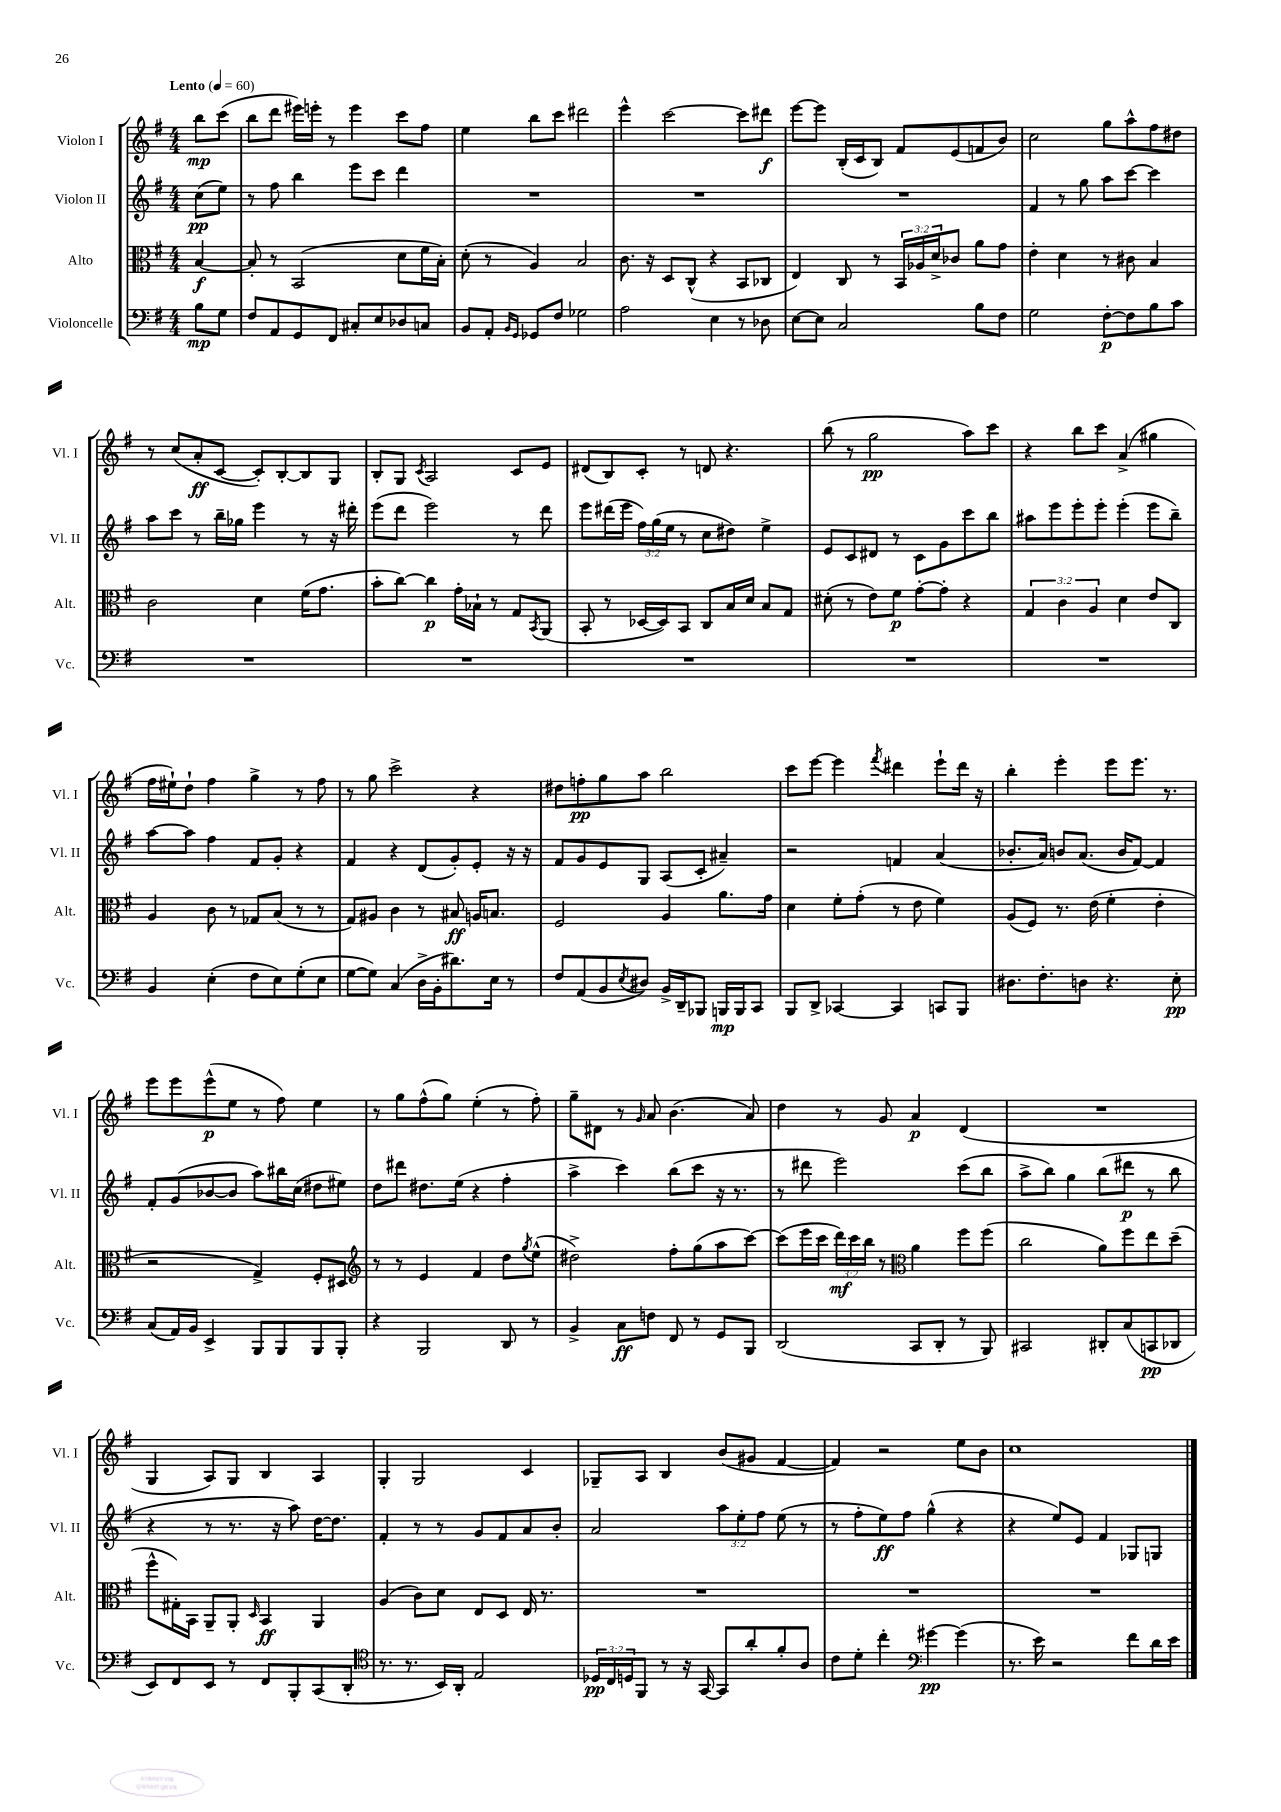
<<
\new StaffGroup <<
\new Staff = "s0" \with { instrumentName = "Violon I" shortInstrumentName = "Vl. I" } {
    \clef treble \key g \major \numericTimeSignature \time 4/4 \partial 4 \tempo "Lento" 4 = 60
    b''8\mp c'''8( |
    b''8 d'''8 eis'''16) e'''16-. r8 e'''4 c'''8 fis''8 |
    e''4 b''8 c'''8 dis'''2 |
    e'''4-^ c'''2~ c'''8 dis'''8\f |
    e'''8~ e'''8 b16-.( c'16 b8) fis'8 e'8( f'8 b'8) |
    c''2 g''8 a''8-^ fis''8 dis''8 |
    r8 c''8( a'8-.\ff c'8~ c'8-.) b8~-. b8 g8 |
    b8-. g8 \acciaccatura { c'8 } a2 c'8 e'8 |
    dis'8( b8) c'8-. r8 d'8 r4. |
    b''8( r8 g''2\pp a''8) c'''8 |
    r4 b''8 c'''8 a'4->( gis''4 |
    fis''16 eis''16-!) d''8-! fis''4 g''4-> r8 fis''8 |
    r8 g''8 c'''2-> r4 |
    dis''8 f''8-.\pp g''8 a''8 b''2 |
    c'''8 e'''8~ e'''4 \acciaccatura { fis'''8 } dis'''4 e'''8-! dis'''16 r16 |
    b''4-. e'''4-. e'''8 e'''8. r8. |
    e'''8 e'''8 e'''8-^\p( e''8 r8 fis''8) e''4 |
    r8 g''8 fis''8-^( g''8) e''4-.( r8 fis''8-.) |
    g''8-- dis'8 r8 \grace { g'16 } a'8 b'4.( a'8) |
    d''4 r8 g'8 a'4\p d'4( |
    R1 |
    g4 a8) g8 b4 a4 |
    g4-. g2 c'4 |
    ges8-- a8 b4 b'8( gis'8 fis'4~ |
    fis'4) r2 e''8 b'8 |
    c''1 \bar "|." |
}
\new Staff = "s1" \with { instrumentName = "Violon II" shortInstrumentName = "Vl. II" } {
    \clef treble \key g \major \numericTimeSignature \time 4/4 \override Staff.TupletNumber.text = #tuplet-number::calc-fraction-text \partial 4
    c''8\pp( e''8) |
    r8 fis''8 b''4 e'''8 c'''8 d'''4 |
    R1 |
    R1 |
    R1 |
    fis'4 r8 g''8 a''8 c'''8~ c'''4 |
    a''8 c'''8 r8 b''16-- ges''16 e'''4 r8 r16 dis'''16-. |
    e'''8( d'''8 e'''2) r8 d'''8 |
    e'''8 dis'''16( e'''16 \tuplet 3/2 { fis''16) g''16( e''16 } r8 c''8 dis''8) e''4-> |
    e'8 c'8 dis'8 r8 c'8 g'8 c'''8 b''8 |
    ais''8 e'''8 e'''8-. e'''8-. e'''4-.( e'''8 b''8--) |
    a''8~ a''8 fis''4 fis'8 g'8-. r4 |
    fis'4 r4 d'8( g'8-.) e'8-. r16 r16 |
    fis'8 g'8 e'8 g8 a8( c'8-. ais'4--) |
    r2 f'4 a'4( |
    bes'8.-. a'16) b'8 a'8.( b'16 fis'8~) fis'4 |
    fis'8-. g'8( bes'8~ bes'8 a''8) bis''16 c''16( dis''8 eis''8) |
    d''8 dis'''8 dis''8. e''16( r4 fis''4-. |
    a''4-> c'''4) b''8( c'''8 r16 r8. |
    r8 dis'''8 e'''2) c'''8( b''8 |
    a''8-> b''8) g''4 b''8( dis'''8\p r8 b''8 |
    r4 r8 r8. r16 a''8) d''16~ d''8. |
    fis'4-. r8 r8 g'8 fis'8 a'8 b'8-. |
    a'2 \tuplet 3/2 { a''8 e''8-. fis''8 } e''8( r8 |
    r8 fis''8-. e''8\ff) fis''8 g''4-^( r4 |
    r4 e''8) e'8 fis'4 ges8 g8 \bar "|." |
}
\new Staff = "s2" \with { instrumentName = "Alto" shortInstrumentName = "Alt." } {
    \clef alto \key g \major \numericTimeSignature \time 4/4 \override Staff.TupletNumber.text = #tuplet-number::calc-fraction-text \partial 4
    b4~\f |
    b8-. r8 b,2( d'8 fis'16 b16-.) |
    d'8-.( r8 a4) b2 |
    c'8. r16 d8 c8-^( r4 b,8 ces8 |
    e4) c8 r8 \tuplet 3/2 { b,16 aes16 d'16-> } ces'8 a'8 g'8 |
    e'4-. d'4 r8 cis'8 b4 |
    c'2 d'4 fis'16( g'8. |
    b'8-. c''8~) c''4\p g'16-. bes16-! r8 g8 \acciaccatura { b,8 } a,8( |
    b,8-. r8 des16~ des16) b,8 c8 b16 d'16 b8 g8 |
    dis'8-.( r8 e'8) fis'8\p g'8~-. g'8-. r4 |
    \tuplet 3/2 { g4 c'4 a4 } d'4 e'8 c8 |
    a4 c'8 r8 ges8 b8( r8 r8 |
    g8) ais8 c'4 r8 bis8\ff a16 b8. |
    fis2 a4 a'8. g'16 |
    d'4 fis'8-. g'8-.( r8 e'8 fis'4) |
    a8( fis8) r8. e'16( fis'4-. e'4-. |
    r2 g4->) fis8-. dis8 |
    \clef treble r8 r8 e'4 fis'4 d''8 \acciaccatura { g''8 } e''8-^( |
    dis''2->) fis''8-. g''8( a''8 c'''8~) |
    c'''8( e'''16 c'''16 \tuplet 3/2 { d'''16\mf) c'''16 b''16 } r8 \clef alto a'4 fis''8 fis''8( |
    c''2 a'8) fis''8 e''8 d''8--( |
    fis''8-^ gis16-.) b,16 a,8-- a,8-. \grace { d16 } b,4\ff a,4 |
    a4( c'8) d'8 e8 d8 e16 r8. |
    R1 |
    R1 |
    R1 \bar "|." |
}
\new Staff = "s3" \with { instrumentName = "Violoncelle" shortInstrumentName = "Vc." } {
    \clef bass \key g \major \numericTimeSignature \time 4/4 \override Staff.TupletNumber.text = #tuplet-number::calc-fraction-text \partial 4
    b8\mp g8 |
    fis8 a,8 g,8 fis,8 cis8-. e8 des8 c8 |
    b,8 a,8-. \grace { b,16 g,16 } ges,8 fis8 ges2 |
    a2 e4 r8 des8 |
    e8~ e8 c2 b8 fis8 |
    g2 fis8~-.\p fis8 b8 c'8 |
    R1 |
    R1 |
    R1 |
    R1 |
    R1 |
    b,4 e4-.( fis8 e8) g8-.( e8 |
    g8~ g8) c4( d16-> b,16-. dis'8.) e16 r8 |
    fis8 a,8( b,8 \acciaccatura { e8 } dis8) b,16-> d,16-- bes,,8 b,,16\mp b,,16 c,8 |
    b,,8 d,8-> ces,4~ ces,4 c,8 b,,8 |
    dis8. fis8.-. d8 r4. e8-.\pp |
    c8( a,16) b,16 e,4-> b,,8 b,,8 b,,8 b,,8-. |
    r4 b,,2 d,8 r8 |
    b,4-> c8\ff f8 fis,8 r8 g,8 b,,8 |
    d,2( c,8 d,8-. r8 b,,8) |
    cis,2 dis,8-. c8( c,8\pp des,8 |
    e,8) fis,8 e,8 r8 fis,8 b,,8-. c,8( d,8-. |
    \clef tenor r8. r8. b,16) a,16-. e2 |
    \tuplet 3/2 { des16\pp c16 d16 } fis,8 r8 r16 g,16~ g,8 a'8-. fis'8-. a8 |
    c'8 d'8-. c''4-. \clef bass gis'4~\pp gis'4( |
    r8. e'16) r2 fis'8 d'16 e'16 \bar "|." |
}
>>
>>
\layout { \context { \Score \remove "Bar_number_engraver" } }
